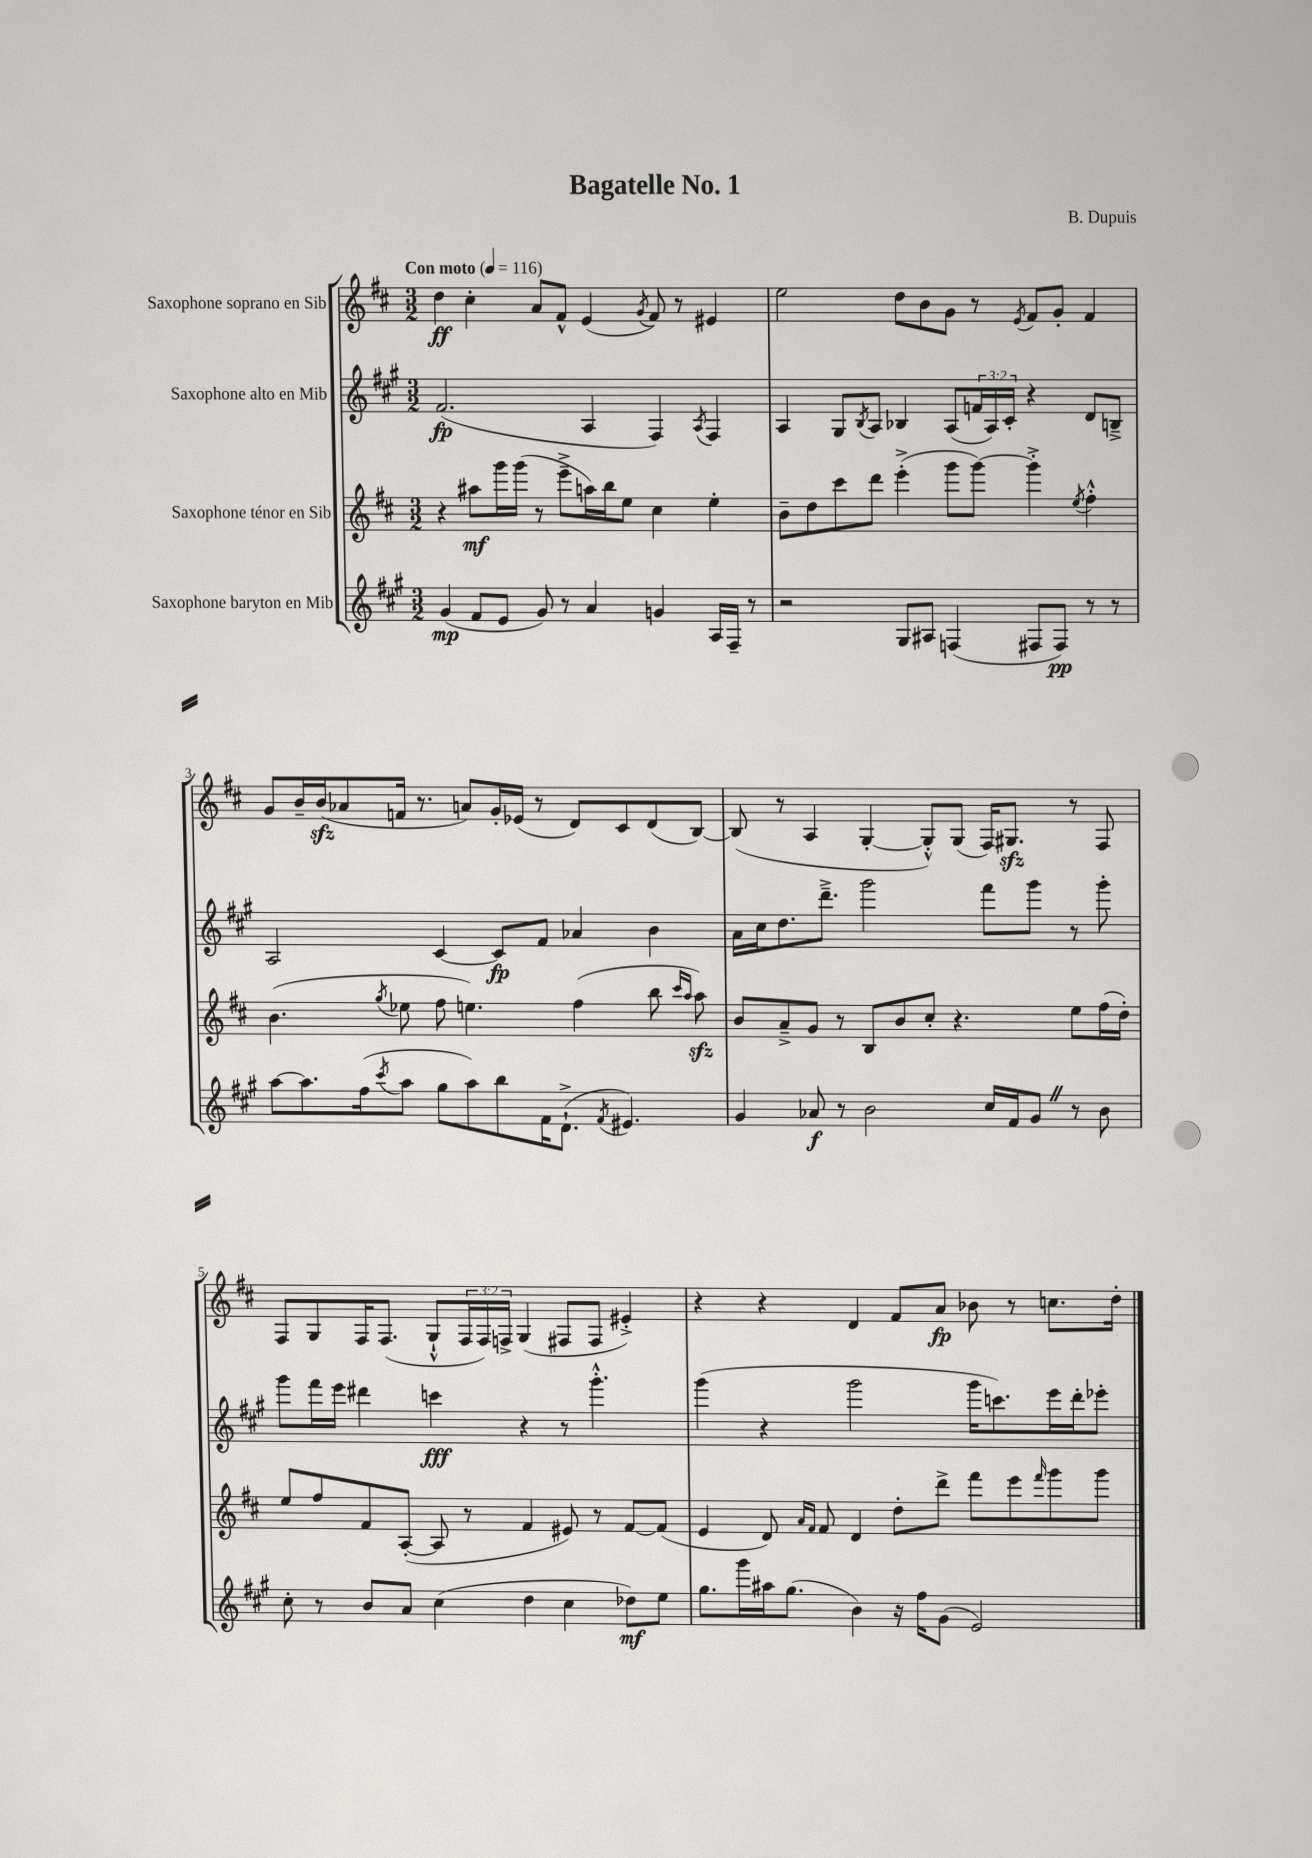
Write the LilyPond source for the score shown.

\header { title = "Bagatelle No. 1" composer = "B. Dupuis" }
<<
\new StaffGroup <<
\new Staff = "s0" \with { instrumentName = "Saxophone soprano en Sib" } {
    \clef treble \key d \major \numericTimeSignature \time 3/2 \override Staff.TupletNumber.text = #tuplet-number::calc-fraction-text \tempo "Con moto" 4 = 116
    d''4\ff cis''4-. a'8 fis'8-^ e'4( \acciaccatura { g'8 } fis'8) r8 eis'4 |
    e''2 d''8 b'8 g'8 r8 \acciaccatura { e'8 } fis'8 g'8-. fis'4 |
    g'8 b'16-- b'16\sfz( aes'8 f'16 r8. a'8) g'16-. ees'16( r8 d'8) cis'8 d'8( b8~) |
    b8( r8 a4 g4~-. g8-.-^) g8( fis16) gis8.\sfz r8 fis8 |
    fis8 g8 fis16 fis8.( g8-!-^ \tuplet 3/2 { fis16 fis16) f16-> } g4( fis8 fis8 eis'4-.->) |
    r4 r4 d'4 fis'8 a'8\fp bes'8 r8 c''8. d''16-. \bar "|." |
}
\new Staff = "s1" \with { instrumentName = "Saxophone alto en Mib" } {
    \clef treble \key a \major \numericTimeSignature \time 3/2 \override Staff.TupletNumber.text = #tuplet-number::calc-fraction-text
    fis'2.\fp( a4 fis4) \acciaccatura { a8 } fis4 |
    a4 gis8 \acciaccatura { b8 } a8 bes4 a8( \tuplet 3/2 { f'16 a16) cis'16-. } r4 d'8 b8---> |
    a2 cis'4~ cis'8\fp fis'8 aes'4 b'4 |
    a'16 cis''16 d''8. d'''8.---> gis'''2 fis'''8 gis'''8 r8 gis'''8-. |
    gis'''8 fis'''16 e'''16 dis'''4 c'''4\fff r4 r8 gis'''4.-.-^ |
    gis'''4( r4 gis'''2 gis'''16 c'''8.) e'''16 d'''16-. ees'''8-. \bar "|." |
}
\new Staff = "s2" \with { instrumentName = "Saxophone ténor en Sib" } {
    \clef treble \key d \major \numericTimeSignature \time 3/2
    r4 ais''8\mf g'''16 g'''16( r8 e'''8---> a''16) b''16 e''8 cis''4 e''4-. |
    b'8-- d''8 cis'''8 d'''8 e'''4-.->( g'''8 g'''8~) g'''4-.-> \acciaccatura { e''8 } fis''4-.-^ |
    b'4.( \acciaccatura { g''8 } ees''8 fis''8 e''4.) fis''4( b''8 \grace { cis'''16 a''16 } a''8\sfz) |
    b'8 a'8---> g'8 r8 b8 b'8 cis''8-. r4. e''8 fis''16( d''16-.) |
    e''8 fis''8 fis'8 a8~-.( a8 r8 fis'4 eis'8) r8 fis'8~ fis'8( |
    e'4 d'8) \grace { a'16 fis'16 } fis'8 d'4 d''8-. d'''8-> fis'''8 e'''8 \grace { fis'''16 } g'''8 g'''8 \bar "|." |
}
\new Staff = "s3" \with { instrumentName = "Saxophone baryton en Mib" } {
    \clef treble \key a \major \numericTimeSignature \time 3/2
    gis'4\mp( fis'8 e'8 gis'8) r8 a'4 g'4 a16 fis16-- r8 |
    r2 gis8 ais8 f4( fis8 fis8\pp) r8 r8 |
    a''8~ a''8. fis''16( \acciaccatura { cis'''8 } a''8 gis''8 a''8) b''8 fis'16 d'8.-!->( \acciaccatura { fis'8 } eis'4.) |
    gis'4 aes'8\f r8 b'2 cis''16 fis'16 gis'8 \once \override BreathingSign.text = \markup { \musicglyph "scripts.caesura.straight" } \breathe r8 b'8 |
    cis''8-. r8 b'8 a'8 cis''4( d''4 cis''4 des''8\mf) e''8 |
    gis''8. gis'''16 ais''16 gis''8.( b'4) r16 fis''16 gis'8( e'2) \bar "|." |
}
>>
>>
